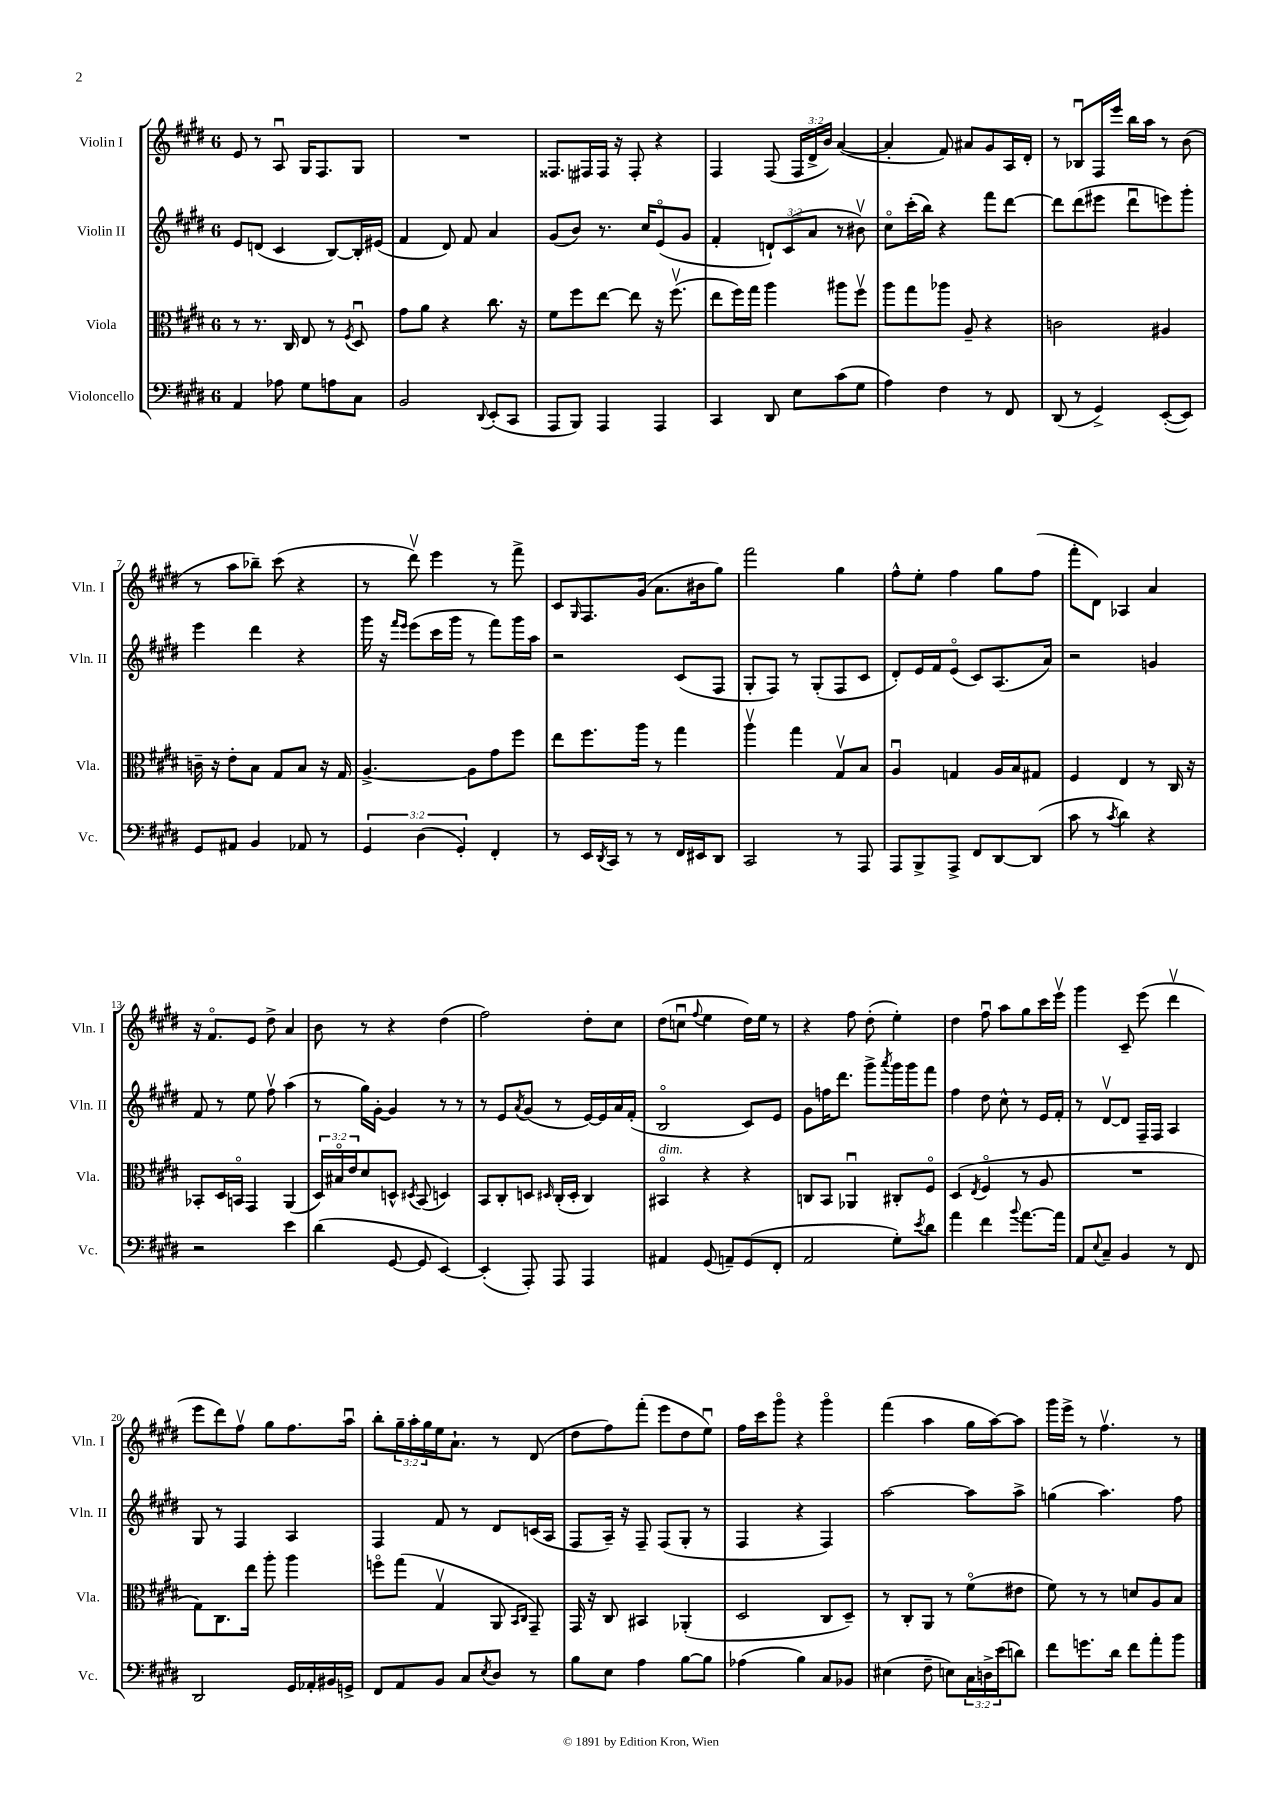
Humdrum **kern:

**kern	**kern	**kern	**kern
*part4	*part3	*part2	*part1
*staff4	*staff3	*staff2	*staff1
*I"Violoncello	*I"Viola	*I"Violin II	*I"Violin I
*I'Vc.	*I'Vla.	*I'Vln. II	*I'Vln. I
*clefF4	*clefC3	*clefG2	*clefG2
*k[f#c#g#d#]	*k[f#c#g#d#]	*k[f#c#g#d#]	*k[f#c#g#d#]
*M6/8	*M6/8	*M6/8	*M6/8
=1	=1	=1	=1
4AA/	8r	8e/L	8e/
.	8.r	(8dn/J	8r
8A-X\	.	4c#/	8Au/
.	16C#/	.	.
8G#\L	8E/	.	16G#/KL
.	.	.	8.F#/
8An\	8r	[8B/L)	.
.	8qF#/	.	.
8C#\J	8D#u/	16B'/L]	8G#/J
.	.	(16e#X/JJ	.
=2	=2	=2	=2
2BB/	8g#\L	4f#/	2.r
.	8a\J	.	.
.	4r	8d#/)	.
.	.	8f#/	.
8qqDD#/	.	.	.
(8EE'/L	8.cc#\	4a/	.
8CC#/J	.	.	.
.	16r	.	.
=3	=3	=3	=3
8AAA/L	8f#\L	(8g#/L	8.F##X/L
8BBB/J)	8ff#\	8b/J)	.
.	.	.	16F#X/L
4AAA/	[8ee\J	8.r	16F#/JJ
.	.	.	16r
.	8ee\]	.	8F#'/
.	.	16cc#/KL	.
4AAA/	16r	(8e/	4r
.	(8.ff#v\	.	.
.	.	8g#/J	.
=4	=4	=4	=4
4CC#/	8ee\L	4f#'/	4F#/
.	16ff#\L)	.	.
.	16gg#\JJ	.	.
8DD#/	4aa\	12dn`/L)	(8F#/
.	.	(12c#/	.
8E\L	.	.	24F#/LL
.	.	12a/J	24d#^/
.	.	.	24b/JJ)
(8c#\	8aa#X\L	8r	([4a/
8G#\J	8ff#v\J	8b#Xv\)	.
=5	=5	=5	=5
4A\)	8aa\L	8cc#\L	4a'/]
.	8gg#\	(16ccc#'\L	.
.	.	16bb\JJ)	.
4F#\	8aa-X\J	4r	8f#/)
.	8A~/	.	8a#X/L
8r	4r	8fff#\L	8g#/
8FF#/	.	[8ddd#\J	16A/L
.	.	.	16d#'/JJ
=6	=6	=6	=6
(8DD#/	2cn\	8ddd#\L]	8r
8r	.	(8ddd#\	8B-Xu/L
4GG#^/)	.	8eee#X\J	16F#/L
.	.	.	16eee/JJ
.	.	8ddd#u\L	16bb\LL
.	.	.	16aa\JJ
([8EE'/L	4A#X/	8eeen\)	8r
8EE/J])	.	8ggg#'\J	(8b\
!!LO:LB:g=z
=7	=7	=7	=7
8GG#/L	16cn~\	4eee\	8r
.	16r	.	.
8AA#X/J	8e'\L	.	8aa\L
4BB/	8B\J	4ddd#\	8bb-X~\J)
.	8G#/L	.	(8ccc#\
8AA-X/	8B/J	4r	4r
8r	16r	.	.
.	16G#/	.	.
=8	=8	=8	=8
6GG#/	[4.A^/	16ggg#\	8r
.	.	16r	.
.	.	16qqfff#/LL	.
.	.	16qqeee/JJ	.
.	.	(8eee\L	8ddd#v\)
(6D#\	.	.	.
.	.	16ccc#\L	4eee\
.	.	16ggg#\JJ	.
6GG#'/)	.	.	.
.	8A\L]	8r	.
4FF#'/	8g#\	8fff#\L)	8r
.	8ff#\J	16ggg#\L	8fff#^\
.	.	16aa\JJ	.
=9	=9	=9	=9
8r	8ee\L	2r	8c#/L
.	.	.	16qqG#/
16EE/LL	8.ff#\	.	8.F#/
8qDD#/	.	.	.
16CC#/JJ	.	.	.
8r	.	.	.
.	16aa\Jk	.	(16g#/Jk
8r	8r	.	8.a\L
16FF#/LL	4gg#\	(8c#/L	.
16EE#X/J	.	.	16b#X\k
8DD#/J	.	8F#/J	8gg#\J)
=10	=10	=10	=10
2CC#/	4aav\	8G#'/L	2fff#\
.	.	8F#/J)	.
.	4gg#\	8r	.
.	.	(8G#'/L	.
8r	8G#v/L	8F#/	4gg#\
8AAA/	8B/J	8c#/J	.
=11	=11	=11	=11
8AAA/L	4Au/	8d#'/L)	8ff#^^\L
8BBB^/	.	16e/L	8ee'\J
.	.	16f#/J	.
8AAA^/J	4Gn/	(8e/J	4ff#\
8FF#/L	.	8c#/L)	.
[8DD#/	16A/LL	(8.A/	8gg#\L
.	16B/J	.	.
(8DD#/J]	8G#X/J	.	(8ff#\J
.	.	16a/Jk)	.
=12	=12	=12	=12
8c#\	4F#/	2r	8fff#'\L
8r	.	.	8d#\J)
8qc#/	.	.	.
4d#\)	4E/	.	4A-X/
4r	8r	4gn/	4a/
.	16C#/	.	.
.	16r	.	.
!!LO:LB:g=z
=13	=13	=13	=13
2r	8BB-X'/L	8f#/	16r
.	.	.	8.f#/L
.	16D#/L	8r	.
.	16BBn/JJ	.	.
.	4GG#/	8ee\	8e/J
.	.	8ff#v\	8dd#^\
4e\	(4AA/	(4aa\	4a/
=14	=14	=14	=14
(4d#\	24D#/LL)	8r	8b\
.	24B#X/	.	.
.	24e/J	.	.
.	8d#/	16gg#\LL)	8r
.	.	[16g#'\JJ	.
[8GG#/	8Dn^^/J	4g#/]	4r
.	8qD#X/	.	.
8GG#/]	(8BB/	.	.
[4EE/)	4Dn/)	8r	(4dd#\
.	.	8r	.
=15	=15	=15	=15
(4EE'/]	8BB/L	8r	2ff#\)
.	8C#'/	8e/L	.
.	.	8qa/	.
8AAA'/)	8Dn/J	(8g#/J	.
.	16qqD#X/	.	.
8AAA/	(16C#'/LL	8r	.
.	16D#'/JJ	.	.
4AAA/	4C#/)	[16e/LL)	8dd#'\L
.	.	16e/]	.
.	.	16a/	8cc#\J
.	.	(16f#'/JJ	.
=16	=16	=16	=16
!	!LO:TX:a:i:t=dim.	!	!
4AA#X/	4BB#X/	2B/	(8dd#\L
.	.	.	8ccnu\J
.	.	.	8qqff#/
(8GG#/	4r	.	4ee\
8AAn~/L)	.	.	.
(8GG#/	4r	8c#/L)	16dd#\LL)
.	.	.	16ee\JJ
8FF#'/J	.	8e/J	8r
=17	=17	=17	=17
2AA/	8Cn/L	8g#\L	4r
.	8BB/J	16ffn\K	.
.	.	8.ddd#\J	.
.	4AA-Xu/	.	8ff#\
.	.	8ggg#^\L	(8dd#'\
.	.	8qaaa/	.
8G#'\L)	8C#X'/L	16ggg#\L	4ee'\)
.	.	16ggg#\J	.
8qe/	.	.	.
8d#\J	8F#/J	8fff#\J	.
=18	=18	=18	=18
4a\	(4D#/	4ff#\	4dd#\
.	8qE/	.	.
4f#\	4F#/	8dd#\	8ff#u\
.	.	8cc#^^\	8aa\L
8qqb/	.	.	.
[8.a\L	8r	8r	8gg#\
.	8A/	16e/LL	16ccc#\L
16a\Jk]	.	16f#'/JJ	16eeev\JJ
=19	=19	=19	=19
8AA/L	2.r	8r	4ggg#\
8qqE/	.	.	.
8C#~/J	.	[8d#v/L	.
4BB/	.	8d#/J]	8c#~/
.	.	16F#~/LL	(8eee\
.	.	16F#/JJ	.
8r	.	4A/	4ddd#v\
8FF#/	.	.	.
!!LO:LB:g=z
=20	=20	=20	=20
2DD#/	8G#\L)	8G#/	8eee\L
.	8.C#\	8r	8ddd#\)
.	.	4F#/	8ff#v\J
.	16ee\Jk	.	.
.	8aa'\	.	8gg#\L
16GG#/LL	4aa\	4A/	8.ff#\
16AA-X'/	.	.	.
16BB#X/	.	.	.
16GGn^/JJ	.	.	16aau\Jk
=21	=21	=21	=21
8FF#/L	8ffn\L	4F#/	8bb'\L
8AA/	(8gg#\J	.	24gg#~\L
.	.	.	24aa'\
.	.	.	24gg#\
8BB/J	4G#v/	8f#/	16ee\J
.	.	.	8.a`\J
8C#/L	.	8r	.
8qE/	.	.	.
8D#/J	8AA/	8d#/L	8r
.	16qqBB/LL	.	.
.	16qqC#/JJ	.	.
8r	8GG#~/)	(16cn/L	(8d#/
.	.	16A/JJ	.
=22	=22	=22	=22
8B\L	16GG#/	8F#/L	8dd#\L
.	16r	.	.
8E\J	8C#/	16A~/Jk)	8ff#\)
.	.	16r	.
4A\	4BB#X/	8F#~/	(8fff#'\J
.	.	(8F#/L	8eee\L
[8B\L	(4AA-X'/	8G#'/J	8dd#\
8B\J]	.	8r	8eeu\J)
=23	=23	=23	=23
(4A-X\	2D#/	4F#/	16ff#\LL
.	.	.	16ccc#\J
.	.	.	8ggg#\J
4B\)	.	4r	4r
8C#/L	8C#/L	4F#/)	4ggg#\
8BB-X/J	8D#~/J)	.	.
=24	=24	=24	=24
(4E#X\	8r	[2aa\	(4fff#\
.	8C#'/L	.	.
8F#~\	8AA/J	.	4aa\
8En\L)	8r	.	.
24C#\L	(8f#\L	8aa\L]	16gg#\LL
24Dn^\	.	.	.
.	.	.	[16aa\J)
(24e\J	.	.	.
8dn\J)	8e#X\J	8aa^\J	8aa\J]
=25	=25	=25	=25
8f#\L	8f#\)	(4ggn\	16ggg#\LL
.	.	.	16eee^\JJ
8.gn\	8r	.	8r
.	8r	4.aa\)	4.ff#v\
16d#\Jk	.	.	.
8f#\L	8dn/L	.	.
8a'\	8A/	.	.
8b\J	8B/J	8ff#\	8r
==	==	==	==
*-	*-	*-	*-
